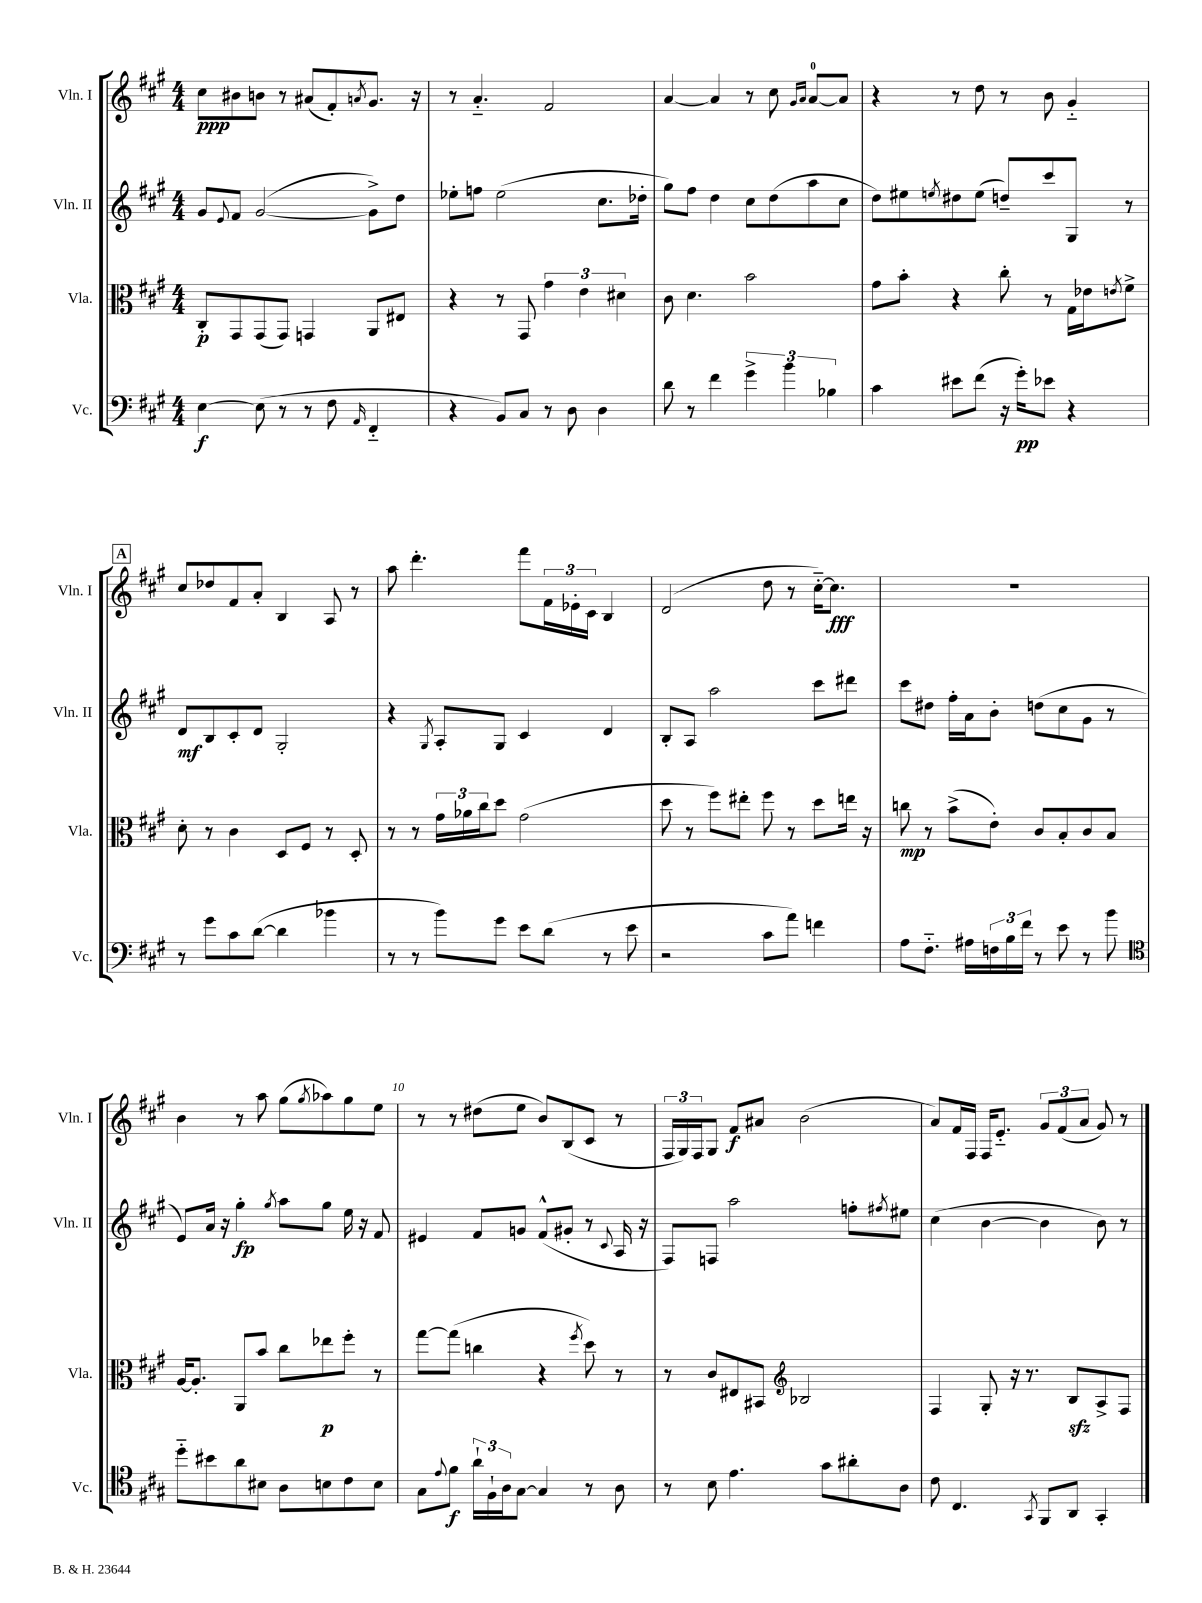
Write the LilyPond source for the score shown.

<<
\new StaffGroup <<
\new Staff = "s0" \with { instrumentName = "Vln. I" shortInstrumentName = "Vln. I" } {
    \clef treble \key a \major \numericTimeSignature \time 4/4
    cis''8\ppp bis'8 b'8 r8 ais'8( fis'8-.) \acciaccatura { a'8 } gis'8. r16 |
    r8 a'4.-_ fis'2 |
    a'4~ a'4 r8 cis''8 \grace { gis'16 a'16 } a'8-0~ a'8 |
    r4 r8 d''8 r8 b'8 gis'4-_ |
    \mark \markup { \box "A" } cis''8 des''8 fis'8 a'8-. b4 a8 r8 |
    a''8 d'''4.-. fis'''8 \tuplet 3/2 { fis'16 ees'16-. cis'16 } b4 |
    d'2( d''8 r8 cis''16~-_) cis''8.\fff |
    R1 |
    b'4 r8 a''8 gis''8( \acciaccatura { gis''8 } aes''8) gis''8 e''8 |
    r8 r8 dis''8( e''8 b'8) b8( cis'8 r8 |
    \tuplet 3/2 { fis16 gis16) fis16 } gis8 fis'8\f ais'8 b'2( |
    a'8) fis'16 fis16 fis16 e'8.-_ \tuplet 3/2 { gis'8 fis'8( a'8 } gis'8) r8 \bar "|." |
}
\new Staff = "s1" \with { instrumentName = "Vln. II" shortInstrumentName = "Vln. II" } {
    \clef treble \key a \major \numericTimeSignature \time 4/4
    gis'8 \appoggiatura { e'8 } fis'8 gis'2~( gis'8->) d''8 |
    ees''8-. f''8 ees''2( cis''8. des''16-. |
    gis''8) fis''8 d''4 cis''8 d''8( a''8 cis''8 |
    d''8) eis''8 \acciaccatura { e''8 } dis''8 e''8( d''8--) cis'''8 gis8 r8 |
    \mark \markup { \box "A" } d'8\mf b8 cis'8-. d'8 gis2-. |
    r4 \acciaccatura { gis8 } a8-. gis8 cis'4 d'4 |
    b8-. a8 a''2 cis'''8 dis'''8 |
    cis'''8 dis''8 fis''16-. a'16 b'8-. d''8( cis''8 gis'8 r8 |
    e'8) a'16 r16 gis''4-.\fp \acciaccatura { gis''8 } a''8 gis''8 e''16 r16 fis'8 |
    eis'4 fis'8 g'8 fis'8-^( gis'8-. r8 \appoggiatura { cis'8 } a16 r16 |
    fis8) f8 a''2 f''8-. \acciaccatura { fis''8 } eis''8 |
    cis''4( b'4~ b'4 b'8) r8 \bar "|." |
}
\new Staff = "s2" \with { instrumentName = "Vla." shortInstrumentName = "Vla." } {
    \clef alto \key a \major \numericTimeSignature \time 4/4
    cis8-.\p gis,8 gis,8( gis,8) g,4 a,8 eis8 |
    r4 r8 gis,8 \tuplet 3/2 { gis'4 e'4 dis'4 } |
    cis'8 d'4. b'2 |
    gis'8 b'8-. r4 cis''8-. r8 gis16 ees'16 \acciaccatura { e'8 } fis'8-> |
    \mark \markup { \box "A" } d'8-. r8 cis'4 d8 fis8 r8 d8-. |
    r8 r8 \tuplet 3/2 { gis'16 aes'16 cis''16 } d''8 gis'2( |
    d''8 r8 fis''8) eis''8-. fis''8 r8 d''8 e''16 r16 |
    c''8\mp r8 b'8->( e'8-.) cis'8 b8-. cis'8 b8 |
    a16~ a8.-. a,8 b'8 cis''8 ees''8\p fis''8-. r8 |
    gis''8~ gis''8( c''4 r4 \acciaccatura { fis''8 } d''8) r8 |
    r8 cis'8 eis8 bis,8 \clef treble bes2 |
    fis4 gis8-. r16 r8. b8\sfz a8-> fis8 \bar "|." |
}
\new Staff = "s3" \with { instrumentName = "Vc." shortInstrumentName = "Vc." } {
    \clef bass \key a \major \numericTimeSignature \time 4/4
    e4~\f e8( r8 r8 fis8 \grace { a,16 } fis,4-_ |
    r4 b,8) cis8 r8 d8 d4 |
    d'8 r8 fis'4 \tuplet 3/2 { gis'4-> b'4 bes4 } |
    cis'4 eis'8 fis'8( r16 gis'16-.\pp) ees'8 r4 |
    \mark \markup { \box "A" } r8 gis'8 cis'8 d'8~( d'4 bes'4 |
    r8 r8 b'8) gis'8 e'8 d'8( r8 e'8 |
    r2 cis'8 a'8) f'4 |
    a8 fis8.-_ ais16 \tuplet 3/2 { f16 b16 fis'16 } r8 e'8 r8 b'8 |
    \clef tenor d''8-_ bis'8 a'8 bis8 a8 b8 cis'8 b8 |
    gis8 \appoggiatura { e'8 } fis'8\f \tuplet 3/2 { a'16-! fis16-! a16 } gis8~ gis4 r8 a8 |
    r8 b8 e'4. gis'8 ais'8-. a8 |
    cis'8 cis4. \acciaccatura { gis,8 } fis,8 a,8 gis,4-. \bar "|." |
}
>>
>>
\layout { \context { \Score \override BarNumber.break-visibility = ##(#f #t #t) barNumberVisibility = #(every-nth-bar-number-visible 5) } }
